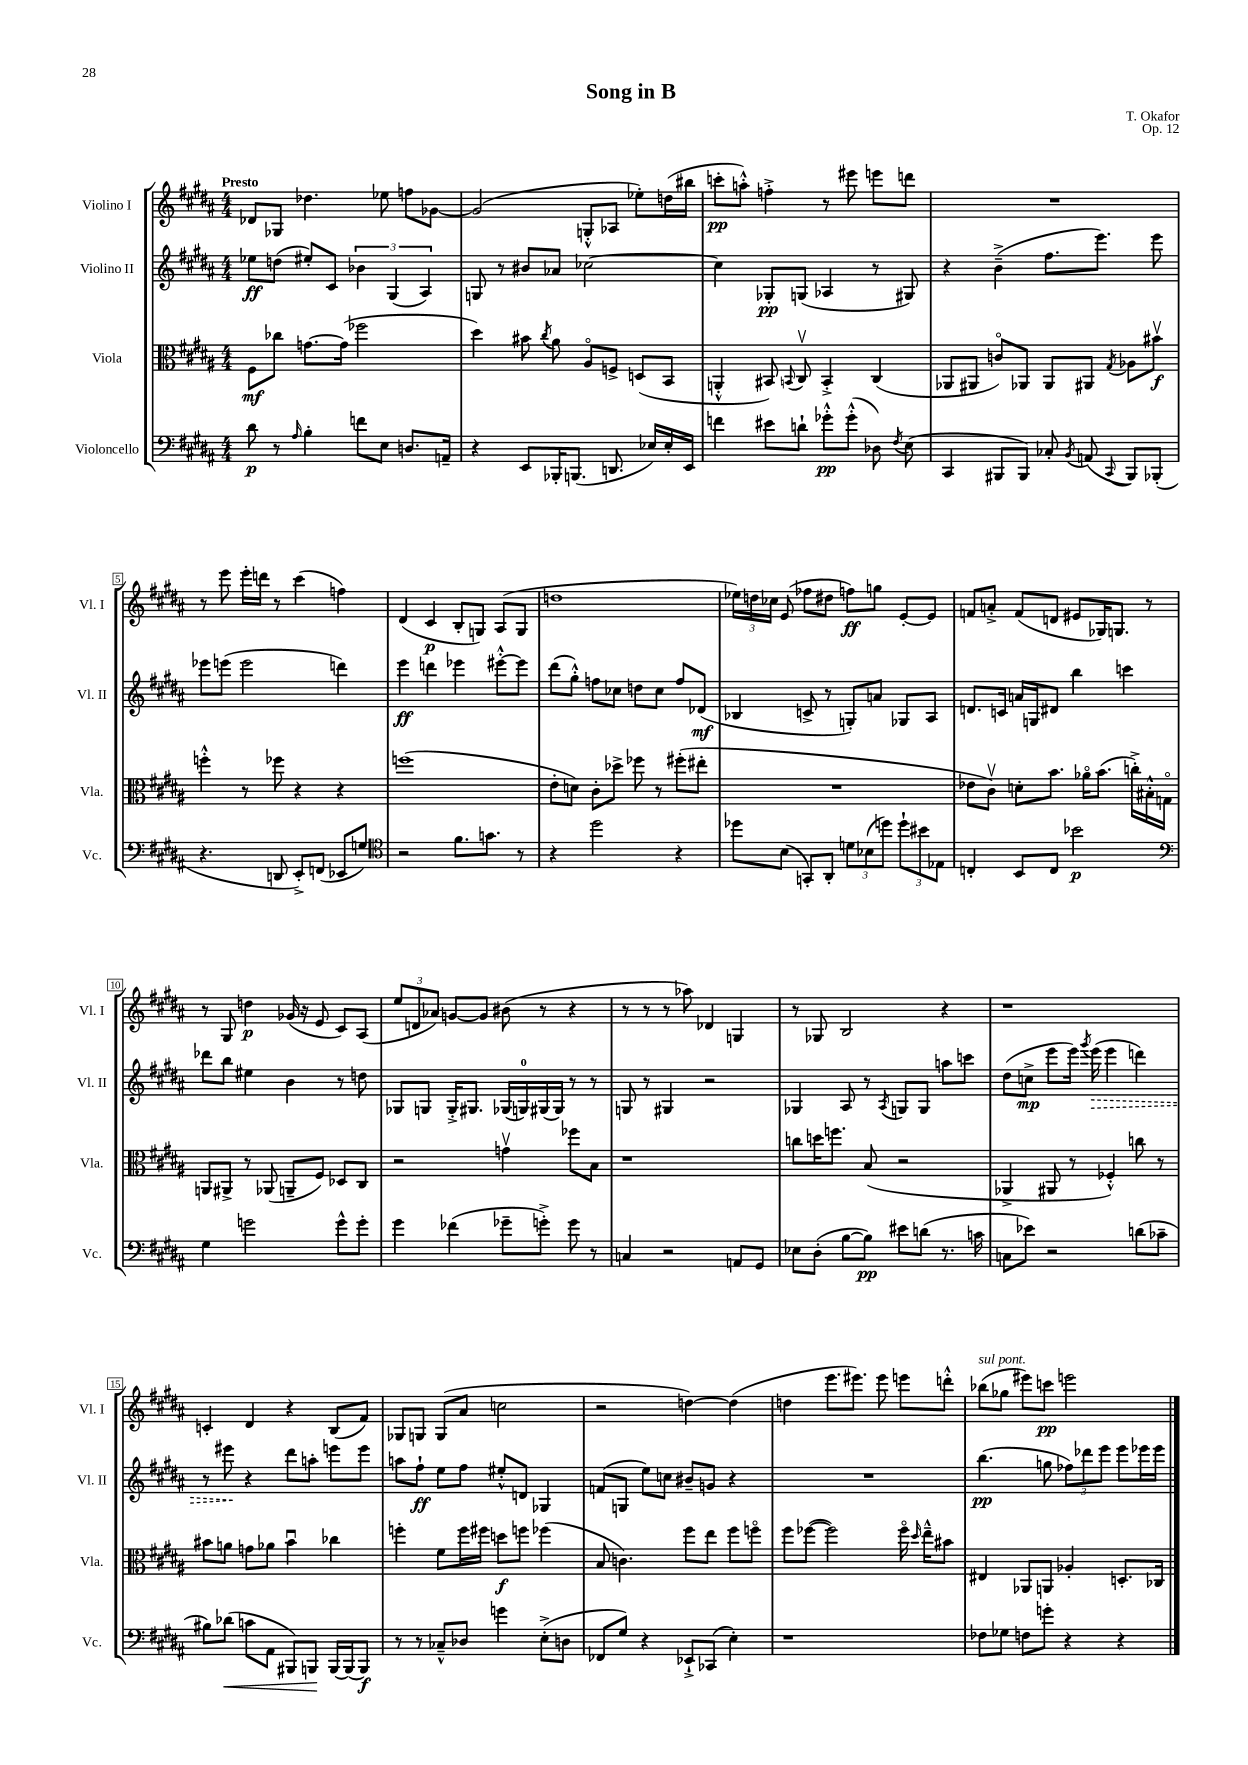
\header { title = "Song in B" composer = "T. Okafor" opus = "Op. 12" }
<<
\new StaffGroup <<
\new Staff = "s0" \with { instrumentName = "Violino I" shortInstrumentName = "Vl. I" } {
    \clef treble \key b \major \numericTimeSignature \time 4/4 \tempo "Presto"
    \autoBeamOff des'8[ ges8] des''4. ees''8 f''8[ ges'8]~ |
    ges'2( g8[-.-^ aes8] ees''8[-.) d''16( bis''16] |
    c'''8[-.\pp a''8]-.-^) f''4-.-> r8 eis'''8 e'''8[ d'''8] |
    R1 |
    r8 e'''8 e'''16[-. d'''16] r8 cis'''4( f''4) |
    dis'4( cis'4\p b8[-. g8]) ais8[( g8] |
    d''1 |
    \tuplet 3/2 { ees''16[) d''16 ces''16] } e'8( fes''8[ dis''8] f''8[\ff) g''8] e'8[~-. e'8] |
    f'8[ a'8]-.-> f'8[( d'8] eis'8[ ges16) g8.] r8 |
    r8 gis8 d''4\p ges'16( r16 e'8 cis'8[) ais8]( |
    \tuplet 3/2 { e''8[ d'8 aes'8]) } g'8[~ g'8] bis'8( r8 r4 |
    r8 r8 r8 aes''8) des'4 g4 |
    r8 ges8 b2 r4 |
    r1 |
    c'4-. dis'4 r4 b8[( fis'8]) |
    ges8[ g8] g8[( ais'8] c''2 |
    r2 d''4~) d''4( |
    d''4 e'''8.[ eis'''8.]) eis'''8 e'''8[ d'''8]-.-^ |
    bes''8[^\markup { \italic "sul pont." }( ges''8] eis'''8[) c'''8]\pp e'''2 \bar "|." |
}
\new Staff = "s1" \with { instrumentName = "Violino II" shortInstrumentName = "Vl. II" } {
    \clef treble \key b \major \numericTimeSignature \time 4/4
    \autoBeamOff ees''8[\ff d''8]( eis''8[-.) cis'8] \tuplet 3/2 { bes'4 gis4( ais4) } |
    g8 r8 bis'8[ aes'8] ces''2~ |
    ces''4 ges8[-.\pp g8]( aes4 r8 gis8) |
    r4 b'4--->( fis''8.[ e'''8.]) e'''8 |
    ees'''8[ e'''8]( e'''2 d'''4) |
    e'''4\ff d'''4 ees'''4 eis'''8[~-.-^ eis'''8] |
    dis'''8[( gis''8]-.-^) f''8[ ces''8] d''8[ ces''8] f''8[ des'8]\mf( |
    bes4 c'8-> r8 g8[-.) a'8] ges8[ ais8] |
    d'8.[ c'16] a'16[ g16 dis'8] b''4 c'''4 |
    des'''8[ b''8] eis''4 b'4 r8 d''8 |
    ges8[ g8] g16[-.-> gis8.] ges16[( g16-0) gis16( gis16]) r8 r8 |
    g8 r8 gis4 r2 |
    ges4 ais8 r8 \acciaccatura { ais8 } g8[ g8] a''8[ c'''8] |
    dis''8[( c''8]->\mp e'''8[ e'''16]) \acciaccatura { gis'''8 } \once \override Hairpin.style = #'dashed-line e'''16\>( e'''4 d'''4) |
    r8 eis'''8\! r4 dis'''8[ a''8]-. e'''8[ e'''8] |
    a''8[ fis''8]-!\ff e''8[ fis''8] eis''8[-.-^ d'8] ges4 |
    f'8[( g8] e''8[) c''8] bis'8[-- g'8] r4 |
    R1 |
    b''4.\pp( g''8 \tuplet 3/2 { fes''8[) des'''8 e'''8] } e'''8[ ees'''16 ees'''16] \bar "|." |
}
\new Staff = "s2" \with { instrumentName = "Viola" shortInstrumentName = "Vla." } {
    \clef alto \key b \major \numericTimeSignature \time 4/4
    \autoBeamOff fis8[\mf ces''8] g'8.[~ g'16]( fes''2 |
    dis''4) bis'8 \acciaccatura { cis''8 } ais'8 ais8[\flageolet f8]-> d8[( b,8] |
    a,4-.-^ bis,8) \appoggiatura { b,8 } cis8\upbow b,4-.-> cis4( |
    aes,8[ ais,8] c'8[\flageolet) aes,8] aes,8[ ais,8] \acciaccatura { gis8 } aes8[ bis'8]\upbow\f |
    f''4-.-^ r8 fes''8 r4 r4 |
    f''1( |
    e'8[-. d'8]) cis'8[-. des''8]-> fes''8 r8 fis''8[-.( eis''8]-. |
    R1 |
    ees'8[ cis'8]\upbow) d'8[-. b'8.] aes'16[\flageolet b'8.]( c''16[-.->) bis16-.-^ g16]\flageolet |
    a,8[ ais,8]-> r8 aes,8( a,8[-- fis8]) des8[ cis8] |
    r2 g'4\upbow fes''8[ b8] |
    r1 |
    c''8[ d''16 f''8.] b8( r2 |
    aes,4-> ais,8 r8 fes4-.-^) c''8 r8 |
    bis'8[ a'8] g'8[ aes'8] bis'4\downbow ces''4 |
    f''4-. fis'8[ f''16 fis''16] d''8[\f f''8] fes''4( |
    b8 c'4.) fis''8[ e''8] fis''8[ f''8]\flageolet |
    fis''8[ fes''8]~( fes''2) fes''16\flageolet \grace { dis''16 } e''16[---^ bis'8] |
    eis4 aes,8[ a,8] aes4-. d8.[-. ces16] \bar "|." |
}
\new Staff = "s3" \with { instrumentName = "Violoncello" shortInstrumentName = "Vc." } {
    \clef bass \key b \major \numericTimeSignature \time 4/4
    \autoBeamOff dis'8\p r8 \grace { ais16 } b4-. f'8[ e8] d8.[ a,16]-- |
    r4 e,8[ bes,,16-. b,,8.]( d,8. ees16[) ees16-. e,16] |
    f'4 eis'8[ d'8]-! ges'8[-.-^\pp ges'8]-.-^( des8) \acciaccatura { fis8 } e8( |
    cis,4 bis,,8[ bis,,8]) ces8-. \acciaccatura { b,8 } a,8( \appoggiatura { cis,8 } bis,,8[) bes,,8]-.( |
    r4. d,8 e,8[-.->) f,8]( ees,8[ g8]) |
    \clef tenor r2 fis'8.[ g'8.] r8 |
    r4 dis''2 r4 |
    des''8[ b8]( g,8[-.) ais,8]-. \tuplet 3/2 { d'8[ bes8( d''8]) } \tuplet 3/2 { d''8[-! bis'8 ees8] } |
    c4-. b,8[ c8] bes'2\p |
    \clef bass gis4 g'2 g'8[-^ g'8]-. |
    gis'4 fes'4( ges'8[-- g'8]-.->) g'8 r8 |
    c4 r2 a,8[ gis,8] |
    ees8[ dis8]-.( b8[~ b8]\pp) eis'8[ d'8]( r8. c'16 |
    c8[ ees'8]) r2 d'8[( ces'8]-- |
    bis8[) des'8]\<( c'8[ ais,8] bis,,8[) b,,8]\! b,,16[~ b,,16( b,,8]\f) |
    r8 r8 ces8[---^ des8] g'4 e8[-.->( d8] |
    fes,8[ gis8]) r4 ees,8[-!-> ces,8]( e4-.) |
    r1 |
    fes8[ ges8] f8[ g'8]-. r4 r4 \bar "|." |
}
>>
>>
\layout { \context { \Score \override BarNumber.stencil = #(make-stencil-boxer 0.1 0.3 ly:text-interface::print) } }
